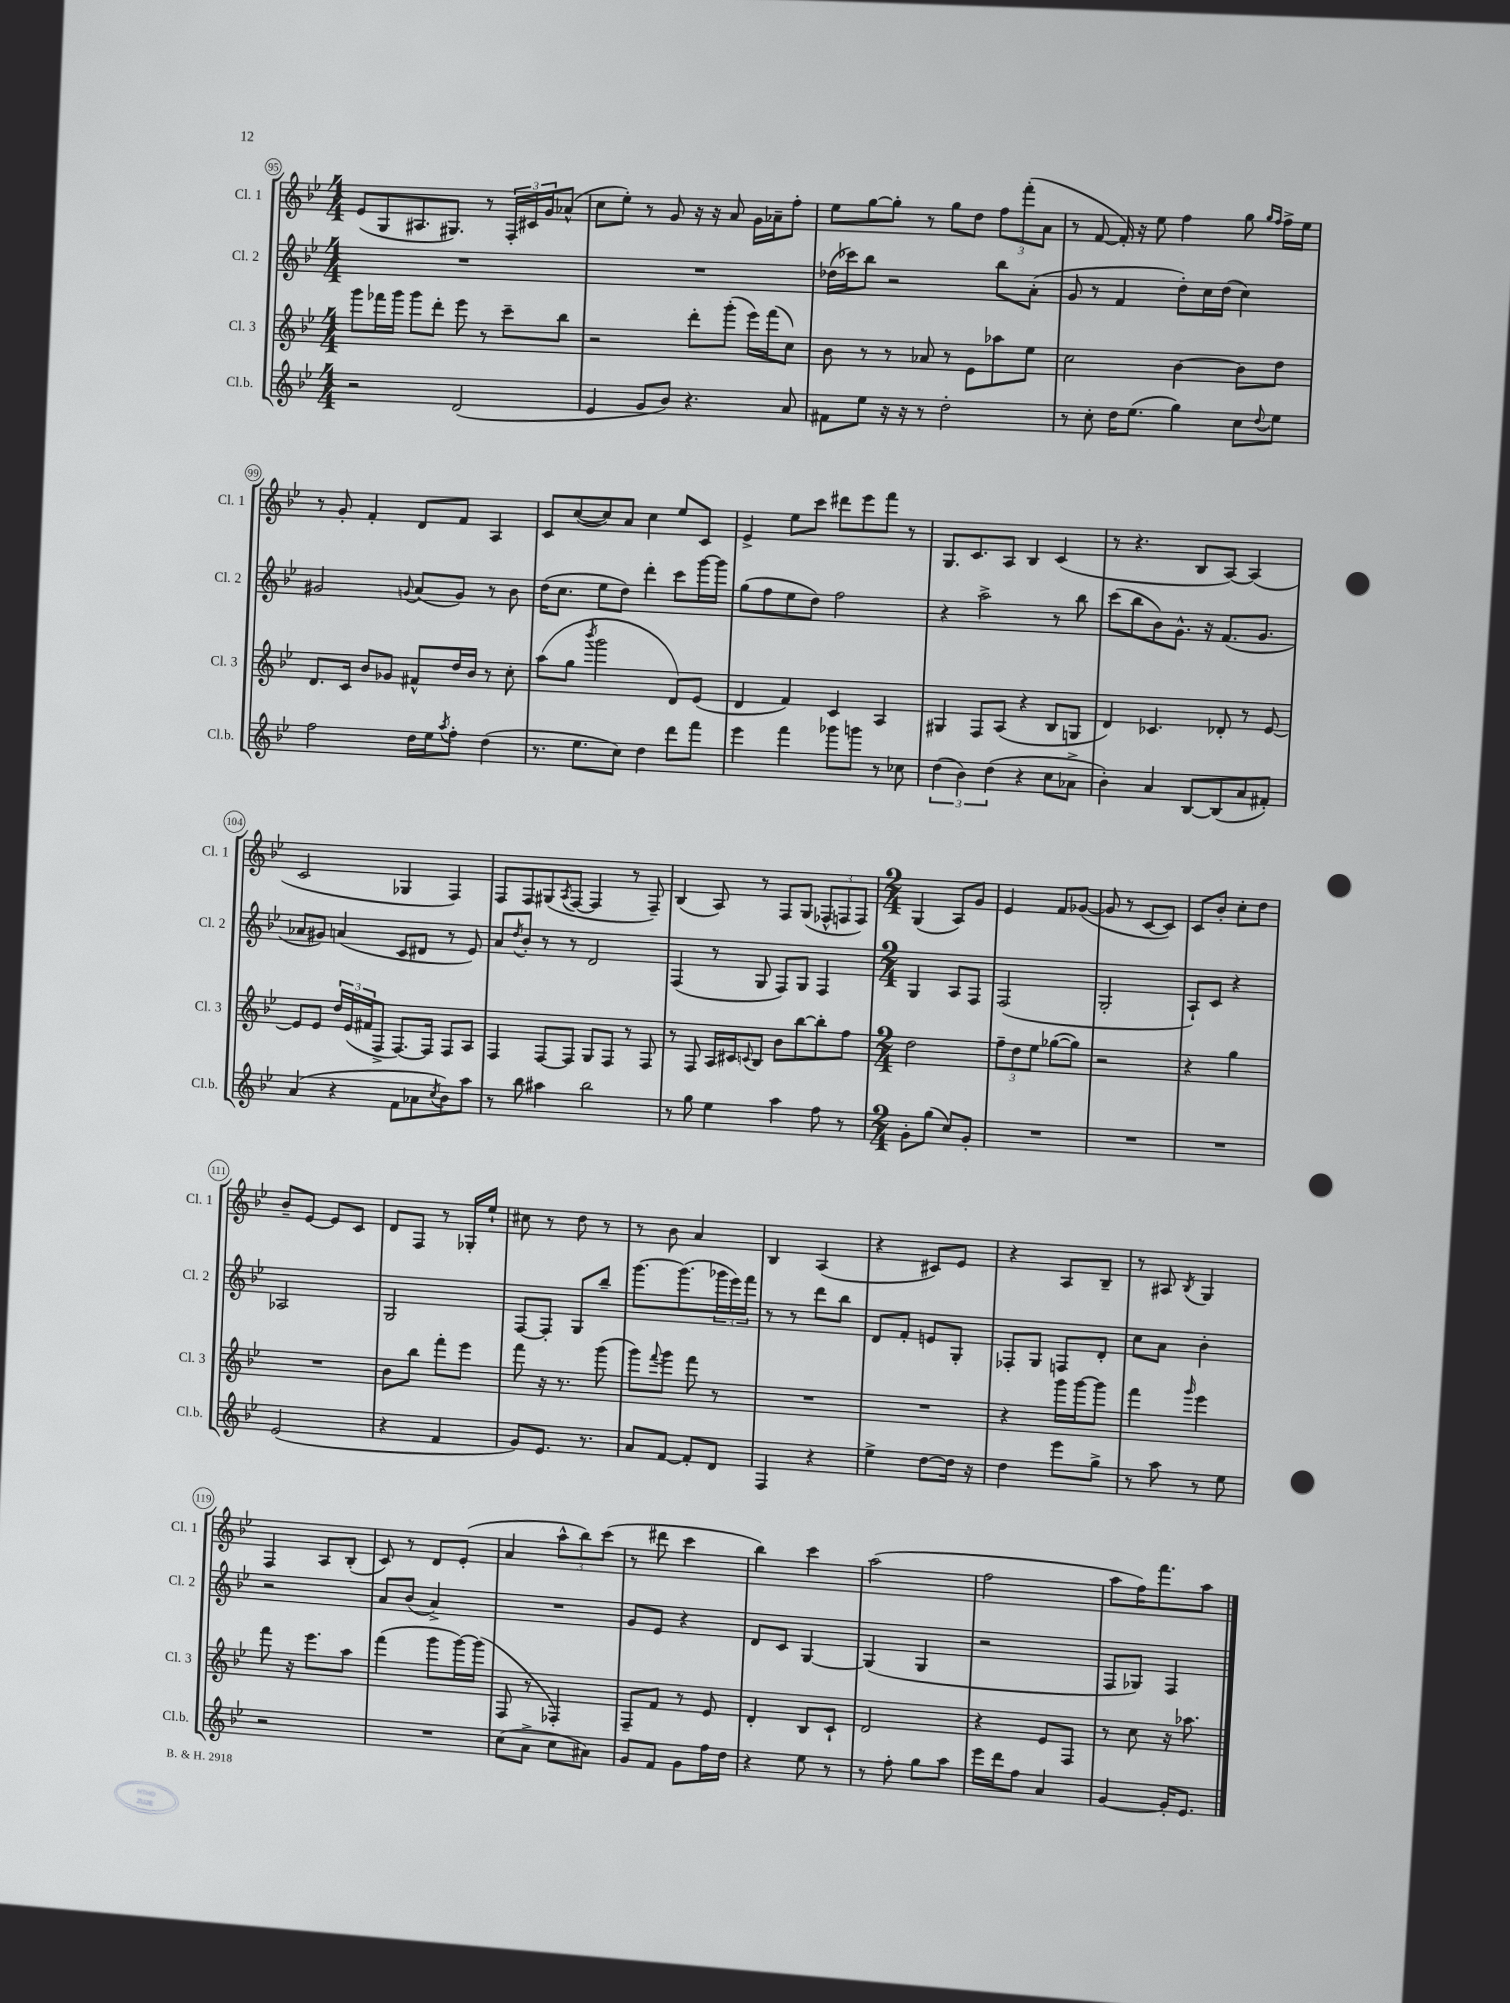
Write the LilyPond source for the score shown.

<<
\new StaffGroup <<
\new Staff = "s0" \with { instrumentName = "Cl. 1" shortInstrumentName = "Cl. 1" } {
    \clef treble \key bes \major \numericTimeSignature \time 4/4
    ees'8( g8 ais8. gis8.) r8 \tuplet 3/2 { f16-. cis'16 g'16 } aes'8-^( |
    c''8 ees''8-.) r8 g'8 r16 r16 a'8 g'16 aes'16-- f''8-. |
    ees''8 g''8~ g''8-. r8 g''8 d''8 \tuplet 3/2 { f''8 f'''8-.( a'8 } |
    r8 f'8~ f'16-.) r16 ees''8 f''4 g''8 \grace { g''16 f''16 } f''16-> ees''16 |
    r8 g'8-. f'4-. d'8 f'8 a4 |
    c'8 c''8~( c''8) a'8 c''4 ees''8 c'8 |
    ees'4-> ees''8 c'''8 dis'''8 ees'''8 f'''8 r8 |
    g8. c'8. a8 bes4 c'4( |
    r8 r4. bes8 a8~) a4( |
    c'2 ges4 f4) |
    f8 f8 gis8( \acciaccatura { a8 } f8~ f4 r8 f8--) |
    bes4( a8) r8 f8 g8( \tuplet 3/2 { fes8-^ f8 f8) } |
    \numericTimeSignature \time 2/4 g4( a8) g'8 |
    ees'4 f'8 ges'8~( |
    ges'8 r8 c'8~ c'8) |
    c'8 bes'8-. c''8-. d''8 |
    bes'8-- ees'8~ ees'8 c'8 |
    d'8 f8 r8 ges16-. ees''16-! |
    cis''8 r8 d''8 r8 |
    r8 bes'8 a'4 |
    bes4 a4( |
    r4 cis'8) ees'8 |
    r4 a8 bes8-- |
    r8 ais8 \acciaccatura { bes8 } g4 |
    f4 a8 bes8-.( |
    c'8) r8 d'8 ees'8-.( |
    a'4 \tuplet 3/2 { a''8-^ bes''8) c'''8( } |
    r8 dis'''8 c'''4 |
    bes''4) c'''4 |
    a''2( |
    f''2 |
    a''8 f''16) f'''8. a''8 \bar "|." |
}
\new Staff = "s1" \with { instrumentName = "Cl. 2" shortInstrumentName = "Cl. 2" } {
    \clef treble \key bes \major \numericTimeSignature \time 4/4
    R1 |
    R1 |
    des''16( ces'''16) bes''8 r2 bes''8 a'8-.( |
    g'8 r8 f'4 d''8-.) c''16 d''16( c''4) |
    gis'2 \appoggiatura { g'8 } a'8( g'8) r8 bes'8 |
    d''16( c''8. ees''8 d''8) d'''4-. c'''8 g'''16~ g'''16 |
    g''8( f''8 ees''8 d''8) f''2 |
    r4 a''2-> r8 bes''8 |
    c'''8( bes''8 bes'8) g'8.-^ r16 f'8.( g'8. |
    aes'8 gis'8) a'4( c'8 dis'8 r8 ees'8) |
    a'8 \acciaccatura { d''8 } bes'8-. r8 r8 d'2 |
    f4( r8 g8 f8) g8 f4 |
    \numericTimeSignature \time 2/4 g4 a8 f8 |
    f2( |
    g2-. |
    a8-!) c'8 r4 |
    aes2 |
    g2 |
    f8~ f8-. g8 bes''8-- |
    g'''8.~ g'''8.( \tuplet 3/2 { ges'''16 ees'''16) f'''16 } |
    r8 r8 d'''8 bes''8 |
    d'8 f'8-. e'8 g8-. |
    fes8-. g8 f8 d'8-. |
    c''8 a'8 bes'4-. |
    r2 |
    a'8 bes'8( a'4->) |
    R2 |
    g'8 ees'8 r4 |
    d'8 c'8 g4~ |
    g4( g4 |
    r2 |
    f8 ges8) f4 \bar "|." |
}
\new Staff = "s2" \with { instrumentName = "Cl. 3" shortInstrumentName = "Cl. 3" } {
    \clef treble \key bes \major \numericTimeSignature \time 4/4
    g'''8 fes'''16 g'''16 g'''8 d'''8-. ees'''8 r8 c'''8-- bes''8 |
    r2 d'''8-. g'''8-.( ees'''16) f'''16( c''8) |
    bes'8 r8 r8 aes'8 r8 ees'8 aes''8 ees''8 |
    c''2 bes'4~ bes'8 d''8 |
    d'8. c'16 bes'8 ges'8 fis'8-^ d''16 bes'16 r8 c''8-. |
    a''8( g''8 \acciaccatura { bes'''8 } g'''2 d'8) ees'8( |
    d'4 f'4) c'4 a4 |
    gis4 f8 a8( r4 bes8 g8 |
    d'4) ces'4. des'8-. r8 ees'8~ |
    ees'8 ees'8 \tuplet 3/2 { d''16 ees'16( fis'16 } f8-> f8.~) f16 f8 a8 |
    f4 f8~ f8 g8 f8 r8 f8 |
    r8 f8 a16 cis'16 \appoggiatura { c'8 } bes8 bes'8 bes''8~ bes''8-. f''8 |
    \numericTimeSignature \time 2/4 d''2 |
    \tuplet 3/2 { f''8-- d''8 ees''8 } ges''8~( ges''8) |
    r2 |
    r4 g''4 |
    R2 |
    bes'8 bes''8 f'''8-. ees'''8 |
    f'''8 r16 r8. g'''8( |
    g'''8) \appoggiatura { f'''8 } g'''8 f'''8 r8 |
    R2 |
    R2 |
    r4 g'''16 g'''16~ g'''8 |
    f'''4 \grace { g'''16 } ees'''4 |
    f'''8 r16 ees'''8. a''8 |
    f'''4( g'''8 g'''16~) g'''16( |
    f8 r8 fes4-.) |
    f8-- f'8 r8 ees'8 |
    d'4-. bes8 c'8-! |
    d'2 |
    r4 ees'8 f8 |
    r8 c''8 r16 aes''8. \bar "|." |
}
\new Staff = "s3" \with { instrumentName = "Cl.b." shortInstrumentName = "Cl.b." } {
    \clef treble \key bes \major \numericTimeSignature \time 4/4
    r2 d'2( |
    ees'4 g'8 bes'8) r4. a'8 |
    fis'8 ees''8 r16 r16 r8 d''2-. |
    r8 c''8-. d''16 ees''8.( g''4) c''8 \appoggiatura { d''8 } ees''8 |
    f''2 d''16 ees''16 \acciaccatura { a''8 } f''8-. d''4( |
    r8. ees''8. c''8) d''4 d'''8 f'''8 |
    ees'''4 f'''4 ges'''8 g'''8 r8 ces''8 |
    \tuplet 3/2 { d''4( bes'4) d''4( } r4 c''8 aes'8-> |
    bes'4-.) a'4 bes8~ bes8( a'8 fis'8-.) |
    a'4( r4 f'8 aes'8 \acciaccatura { c''8 } bes'8) a''8 |
    r8 bes''8 ais''4 bes''2 |
    r8 g''8 ees''4 a''4 f''8 r8 |
    \numericTimeSignature \time 2/4 g'8-. g''8( c''8) g'8-. |
    R2 |
    R2 |
    R2 |
    ees'2( |
    r4 f'4 |
    g'8) ees'8. r8. |
    a'8 f'8~ f'8-. d'8 |
    f4 r4 |
    ees''4-> d''8~ d''16 r16 |
    d''4 ees'''8 g''8-> |
    r8 a''8 r8 ees''8 |
    r2 |
    R2 |
    c''8( a'8-> c''8 ais'8) |
    g'8 f'8 g'8 f''16 d''16 |
    r4 ees''8 r8 |
    r8 f''8-. g''8 a''8 |
    ees'''16 d'''16 f''8 a'4 |
    g'4~ g'16-. ees'8. \bar "|." |
}
>>
>>
\layout { \context { \Score currentBarNumber = #95 \override BarNumber.stencil = #(make-stencil-circler 0.1 0.3 ly:text-interface::print) } }
